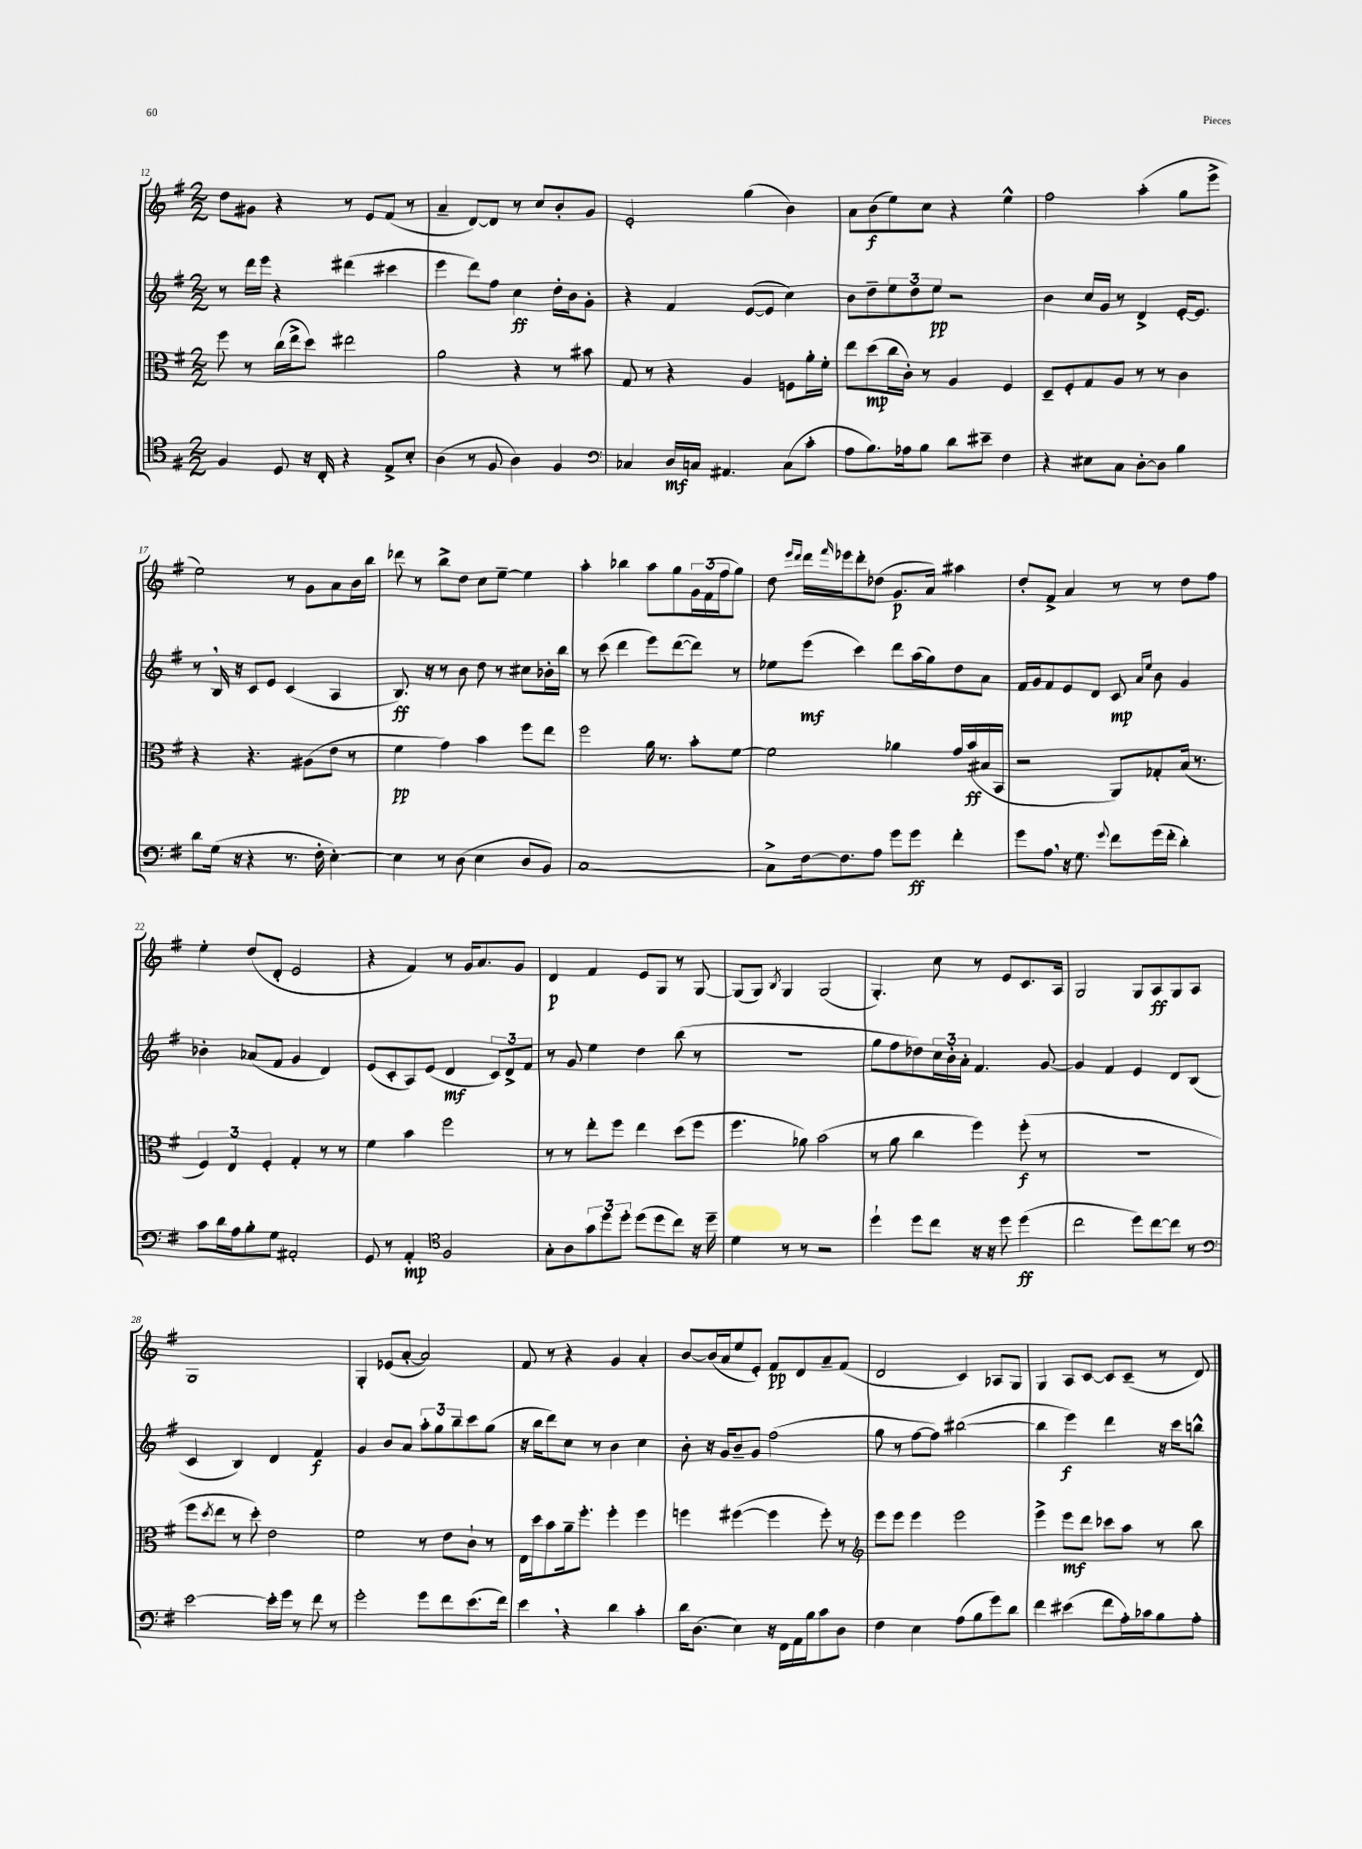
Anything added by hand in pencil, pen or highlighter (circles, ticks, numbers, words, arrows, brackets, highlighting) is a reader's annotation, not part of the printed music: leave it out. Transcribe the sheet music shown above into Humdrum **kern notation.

**kern	**dynam	**kern	**dynam	**kern	**dynam	**kern	**dynam
*part4	*part4	*part3	*part3	*part2	*part2	*part1	*part1
*staff4	*staff4	*staff3	*staff3	*staff2	*staff2	*staff1	*staff1
*clefC4	*	*clefC3	*	*clefG2	*	*clefG2	*
*k[f#]	*	*k[f#]	*	*k[f#]	*	*k[f#]	*
*M2/2	*	*M2/2	*	*M2/2	*	*M2/2	*
=12	=12	=12	=12	=12	=12	=12	=12
4F#/	.	8ff#\	.	8r	.	8dd\L	.
.	.	8r	.	16ddd\LL	.	8g#X\J	.
.	.	.	.	16eee\JJ	.	.	.
8D/	.	(16cc\LL	.	4r	.	4r	.
.	.	16ee^\J	.	.	.	.	.
16r	.	8dd\J)	.	.	.	.	.
16C'/	.	.	.	.	.	.	.
4r	.	2ee#X\	.	(4ddd#X\	.	8r	.
.	.	.	.	.	.	8e/L	.
8E^/L	.	.	.	4ccc#X\	.	(8f#/J	.
8B'/J	.	.	.	.	.	8r	.
=13	=13	=13	=13	=13	=13	=13	=13
(4A\	.	2a\	.	4eee\	.	4a~/	.
8r	.	.	.	8ddd\L)	.	[8d/L)	.
8F#/	.	.	.	8ff#\J	.	8d/J]	.
4A\)	.	4r	.	4cc\	ff	8r	.
.	.	.	.	.	.	8cc/L	.
4F#/	.	8r	.	16dd'\LL	.	8b'/	.
.	.	.	.	16b\J	.	.	.
.	.	8b#X\	.	8g'\J	.	8g/J	.
=14	=14	=14	=14	=14	=14	=14	=14
*clefF4	*	*	*	*	*	*	*
4C-X/	.	8G/	.	4r	.	2e'/	.
.	.	8r	.	.	.	.	.
16D/LL	mf	4r	.	4f#/	.	.	.
16Cn/JJ	.	.	.	.	.	.	.
4.AA#X/	.	.	.	.	.	.	.
.	.	4A/	.	([8e/L	.	(4gg\	.
.	.	.	.	8e/J]	.	.	.
(8C\L	.	8Fn\L	.	4cc\)	.	4b\)	.
8c'\J	.	16a'\L	.	.	.	.	.
.	.	16f#'\JJ	.	.	.	.	.
=15	=15	=15	=15	=15	=15	=15	=15
8A\L	.	8ee\L	.	8b\L	.	8a\L	.
8.B\)	.	(8dd\	mp	8dd~\	.	(8b\	f
.	.	16cc\L	.	12ee\	.	8ee\)	.
16A-X\k	.	16c'\JJ)	.	.	.	.	.
.	.	.	.	12dd\	.	.	.
8B\J	.	8r	.	.	.	8cc\J	.
.	.	.	.	12ee\J	pp	.	.
8d\L	.	4A/	.	2r	.	4r	.
8e#X~\J	.	.	.	.	.	.	.
4F#\	.	4F#/	.	.	.	4ee^^\	.
=16	=16	=16	=16	=16	=16	=16	=16
4r	.	8D~/L	.	4b\	.	2ff#\	.
.	.	8F#'/	.	.	.	.	.
8E#X\L	.	8G/	.	16cc/LL	.	.	.
.	.	.	.	16g/JJ	.	.	.
8C\J	.	8A/J	.	8r	.	.	.
[8D'\L	.	8r	.	4d^/	.	(4aa'\	.
8D\J]	.	8r	.	.	.	.	.
4B\	.	4c\	.	[16e'/KL	.	8gg\L	.
.	.	.	.	8.e/J]	.	.	.
.	.	.	.	.	.	8eee^\J	.
!!LO:LB:g=z
=17	=17	=17	=17	=17	=17	=17	=17
8d\L	.	4r	.	8r	.	2ee\)	.
(16G\Jk	.	.	.	16B,/	.	.	.
16r	.	.	.	16r	.	.	.
4r	.	4.r	.	8c/L	.	.	.
.	.	.	.	8e/J	.	.	.
8.r	.	.	.	(4c/	.	8r	.
.	.	(8A#X\L	.	.	.	8g\L	.
16F#'\	.	.	.	.	.	.	.
[4E'\)	.	8e\J	.	4A/	.	8a\	.
.	.	8r	.	.	.	16b\L	.
.	.	.	.	.	.	16bb\JJ	.
=18	=18	=18	=18	=18	=18	=18	=18
4E\]	.	4f#\	pp	8.B/)	ff	8ddd-X\	.
.	.	.	.	.	.	8r	.
.	.	.	.	16r	.	.	.
8r	.	4g\)	.	8r	.	8bb^\L	.
(8D\	.	.	.	8b\	.	8dd\J	.
4E\	.	4b\	.	8dd\	.	8cc\L	.
.	.	.	.	8r	.	[8ee~\J	.
8D/L	.	8ff#\L	.	8cc#X\L	.	4ee\]	.
8BB/J)	.	8ee\J	.	16b-X'\L	.	.	.
.	.	.	.	16bb\JJ	.	.	.
=19	=19	=19	=19	=19	=19	=19	=19
[1C	.	2ff#\	.	8r	.	4aa'\	.
.	.	.	.	(8ccc\	.	.	.
.	.	.	.	4ddd\	.	4bb-X\	.
.	.	16a\	.	8eee\L)	.	8aa\L	.
.	.	8.r	.	.	.	.	.
.	.	.	.	([8ddd\	.	8gg\	.
.	.	8b'\L	.	8ddd\J])	.	24g\L	.
.	.	.	.	.	.	(24f#\	.
.	.	.	.	.	.	24ff#\J	.
.	.	[8f#\J	.	8r	.	8gg\J)	.
=20	=20	=20	=20	=20	=20	=20	=20
8C^\L]	.	2f#\]	.	8ee-X\L	.	8dd\	.
.	.	.	.	.	.	16qqeee/LL	.
.	.	.	.	.	.	16qqddd/JJ	.
[16F#\k	.	.	.	(8eee\J	mf	16ddd\LL	.
.	.	.	.	.	.	16qqfff#/	.
8.F#\]	.	.	.	.	.	16eee-X\J	.
.	.	.	.	4ccc\)	.	8ddd'\	.
8A\J	.	.	.	.	.	(8dd-X\J	.
8g\L	.	4a-X\	.	8ddd\L	.	8.g/L	p
8g\J	ff	.	.	(16aa\L	.	.	.
.	.	.	.	16gg\J)	.	16a/Jk)	.
4f#'\	.	16g/LL	.	8dd\	.	4aa#X\	.
.	.	(16b/	ff	.	.	.	.
.	.	16B#X/	.	8a\J	.	.	.
.	.	16BB/JJ	.	.	.	.	.
=21	=21	=21	=21	=21	=21	=21	=21
8g\L	.	2r	.	16f#/LL	.	8dd'/L	.
.	.	.	.	16g/J	.	.	.
8A,\J	.	.	.	8f#/	.	8f#^/J	.
16r	.	.	.	8e/	.	4a/	.
8.G\	.	.	.	.	.	.	.
.	.	.	.	8d/J	.	.	.
8qqg/	.	.	.	.	.	.	.
8f#\L	.	8AA/L)	.	8c/	mp	8r	.
.	.	.	.	16qqa/LL	.	.	.
.	.	.	.	16qqee/JJ	.	.	.
(16g\L	.	8G-X'/	.	8b\	.	8r	.
16f#'\JJ	.	.	.	.	.	.	.
4d'\)	.	(16B/Jk	.	4g/	.	8dd\L	.
.	.	8.r	.	.	.	.	.
.	.	.	.	.	.	8ff#\J	.
!!LO:LB:g=z
=22	=22	=22	=22	=22	=22	=22	=22
8c\L	.	6F#/)	.	4b-X'\	.	4ee'\	.
16d\L	.	.	.	.	.	.	.
.	.	6E/	.	.	.	.	.
16A\J	.	.	.	.	.	.	.
8B'\	.	.	.	(8a-X/L	.	(8dd/L	.
.	.	6F#'/	.	.	.	.	.
8G\J	.	.	.	8f#/J	.	8d'/J	.
2AA#X'/	.	4G'/	.	4g/	.	2e/	.
.	.	8r	.	4d/)	.	.	.
.	.	8r	.	.	.	.	.
=23	=23	=23	=23	=23	=23	=23	=23
8GG/	.	4f#\	.	(8e/L	.	4r	.
8r	.	.	.	8c'/	.	.	.
4AA'/	mp	4b\	.	8A/)	.	4f#/)	.
.	.	.	.	(8e/J	.	.	.
*clefC4	*	*	*	*	*	*	*
2F#/	.	2ff#\	.	4d/	mf	8r	.
.	.	.	.	.	.	16g/KL	.
.	.	.	.	.	.	8.a/	.
.	.	.	.	12c/L)	.	.	.
.	.	.	.	12d^/	.	.	.
.	.	.	.	.	.	8g/J	.
.	.	.	.	12f#/J	.	.	.
=24	=24	=24	=24	=24	=24	=24	=24
8G'\L	.	8r	.	8r	.	4d/	p
8A\	.	8r	.	8g/	.	.	.
12g\	.	8ee'\L	.	4ee\	.	4f#/	.
12dd\	.	.	.	.	.	.	.
.	.	8ff#\J	.	.	.	.	.
12dd'\J	.	.	.	.	.	.	.
(8dd\L	.	4ee\	.	4dd\	.	8e/L	.
8dd\	.	.	.	.	.	8G/J	.
8cc\J)	.	(8dd\L	.	(8bb\	.	8r	.
16r	.	8ff#\J	.	8r	.	[8G/	.
16dd~\	.	.	.	.	.	.	.
=25	=25	=25	=25	=25	=25	=25	=25
4d\	.	4.ff#\	.	1r	.	(8G/L]	.
.	.	.	.	.	.	8G/J)	.
.	.	.	.	.	.	8qB/	.
8r	.	.	.	.	.	4G/	.
8r	.	8a-X\)	.	.	.	.	.
2r	.	(2b\	.	.	.	(2G/	.
=26	=26	=26	=26	=26	=26	=26	=26
4dd`\	.	8r	.	8gg\L	.	4.G'/)	.
.	.	8a\	.	8ff#\	.	.	.
8dd\L	.	4cc\	.	8dd-X\)	.	.	.
8cc\J	.	.	.	24cc\L	.	8cc\	.
.	.	.	.	24b'\	.	.	.
.	.	.	.	24a'\JJ	.	.	.
16r	.	4ff#\)	.	4.f#/	.	8r	.
16r	.	.	.	.	.	.	.
8dd\	.	.	.	.	.	8e/L	.
(4dd\	ff	(8ff#'\	f	.	.	8.c/	.
.	.	8r	.	[8g/	.	.	.
.	.	.	.	.	.	16A/Jk	.
=27	=27	=27	=27	=27	=27	=27	=27
2cc\	.	1r	.	4g/]	.	2G/	.
.	.	.	.	4f#/	.	.	.
8dd\L)	.	.	.	4e/	.	8G/L	.
[8cc\	.	.	.	.	.	8A/	ff
8cc\J]	.	.	.	8d/L	.	8G/	.
8r	.	.	.	(8B/J	.	8A/J	.
!!LO:LB:g=z
=28	=28	=28	=28	=28	=28	=28	=28
*clefF4	*	*	*	*	*	*	*
[2e\	.	8ff#\L	.	4c/	.	1G	.
.	.	8qdd/	.	.	.	.	.
.	.	8ee\J	.	.	.	.	.
.	.	8r	.	4B/)	.	.	.
.	.	8dd'\)	.	.	.	.	.
16e'\LL]	.	2e\	.	4d/	.	.	.
16g\JJ	.	.	.	.	.	.	.
8r	.	.	.	.	.	.	.
8f#\	.	.	.	4f#/	f	.	.
8r	.	.	.	.	.	.	.
=29	=29	=29	=29	=29	=29	=29	=29
2g'\	.	2f#\	.	4g/	.	4G'/	.
.	.	.	.	8b/L	.	(8e-X/L	.
.	.	.	.	8a/J	.	[8a'/J	.
8g\L	.	8r	.	12aa'\L	.	2a/])	.
.	.	.	.	12gg\	.	.	.
8f#\	.	8e\L	.	.	.	.	.
.	.	.	.	12bb~\	.	.	.
(8.e\	.	8c`\J	.	8ccc\	.	.	.
.	.	8r	.	(8gg\J	.	.	.
16f#\Jk)	.	.	.	.	.	.	.
=30	=30	=30	=30	=30	=30	=30	=30
4e,\	.	16E\LL	.	16r	.	8f#/	.
.	.	16dd\J	.	16bb\KL	.	.	.
.	.	8b\	.	8ddd\)	.	8r	.
4r	.	16a~\k	.	8cc\J	.	4r	.
.	.	8.ff#'\J	.	.	.	.	.
.	.	.	.	8r	.	.	.
4d\	.	4ff#'\	.	4b\	.	4g/	.
4c'\	.	4ff#\	.	4cc\	.	4a'/	.
=31	=31	=31	=31	=31	=31	=31	=31
16d\KL	.	4ffn\	.	8b'\	.	[8b/L	.
(8.D\J	.	.	.	.	.	.	.
.	.	.	.	16r	.	(16b/L]	.
.	.	.	.	16g/KL	.	16a/J	.
4E\)	.	([4ff#X\	.	8b~/	.	8ee/	.
.	.	.	.	8g/J	.	8e'/J)	.
16r	.	4ff#\]	.	(2ff#\	.	8f#/L	pp
16FF#\LL	.	.	.	.	.	.	.
16AA\	.	.	.	.	.	8d/	.
16B\J	.	.	.	.	.	.	.
8c\	.	8ff#'\)	.	.	.	8a~/	.
8D\J	.	8r	.	.	.	(8f#/J	.
=32	=32	=32	=32	=32	=32	=32	=32
*	*	*clefG2	*	*	*	*	*
4F#\	.	8eee\L	.	8gg\	.	2d/	.
.	.	8eee\J	.	8r	.	.	.
4E\	.	4eee\	.	[8ff#\L	.	.	.
.	.	.	.	8ff#\J])	.	.	.
(8A\L	.	2eee\	.	([2bb#X\	.	4c/)	.
8B\	.	.	.	.	.	.	.
8g\)	.	.	.	.	.	8A-X/L	.
8d\J	.	.	.	.	.	8G/J	.
=33	=33	=33	=33	=33	=33	=33	=33
4f#\	.	4eee^\	.	4bb#\]	.	4G/	.
(4e#X\	.	8eee\L	mf	4eee\)	f	8A/L	.
.	.	8ddd\J	.	.	.	[8c/J	.
8f#\L	.	8ccc-X\L	.	4ddd\	.	8c/L]	.
16A'\L)	.	8aa\J	.	.	.	(8c~/J	.
16c-X\J	.	.	.	.	.	.	.
8B\	.	8r	.	16r	.	8r	.
.	.	.	.	16ccc\KL	.	.	.
8A'\J	.	8bb\	.	8bbn^^\J	.	8d/)	.
==	==	==	==	==	==	==	==
*-	*-	*-	*-	*-	*-	*-	*-
